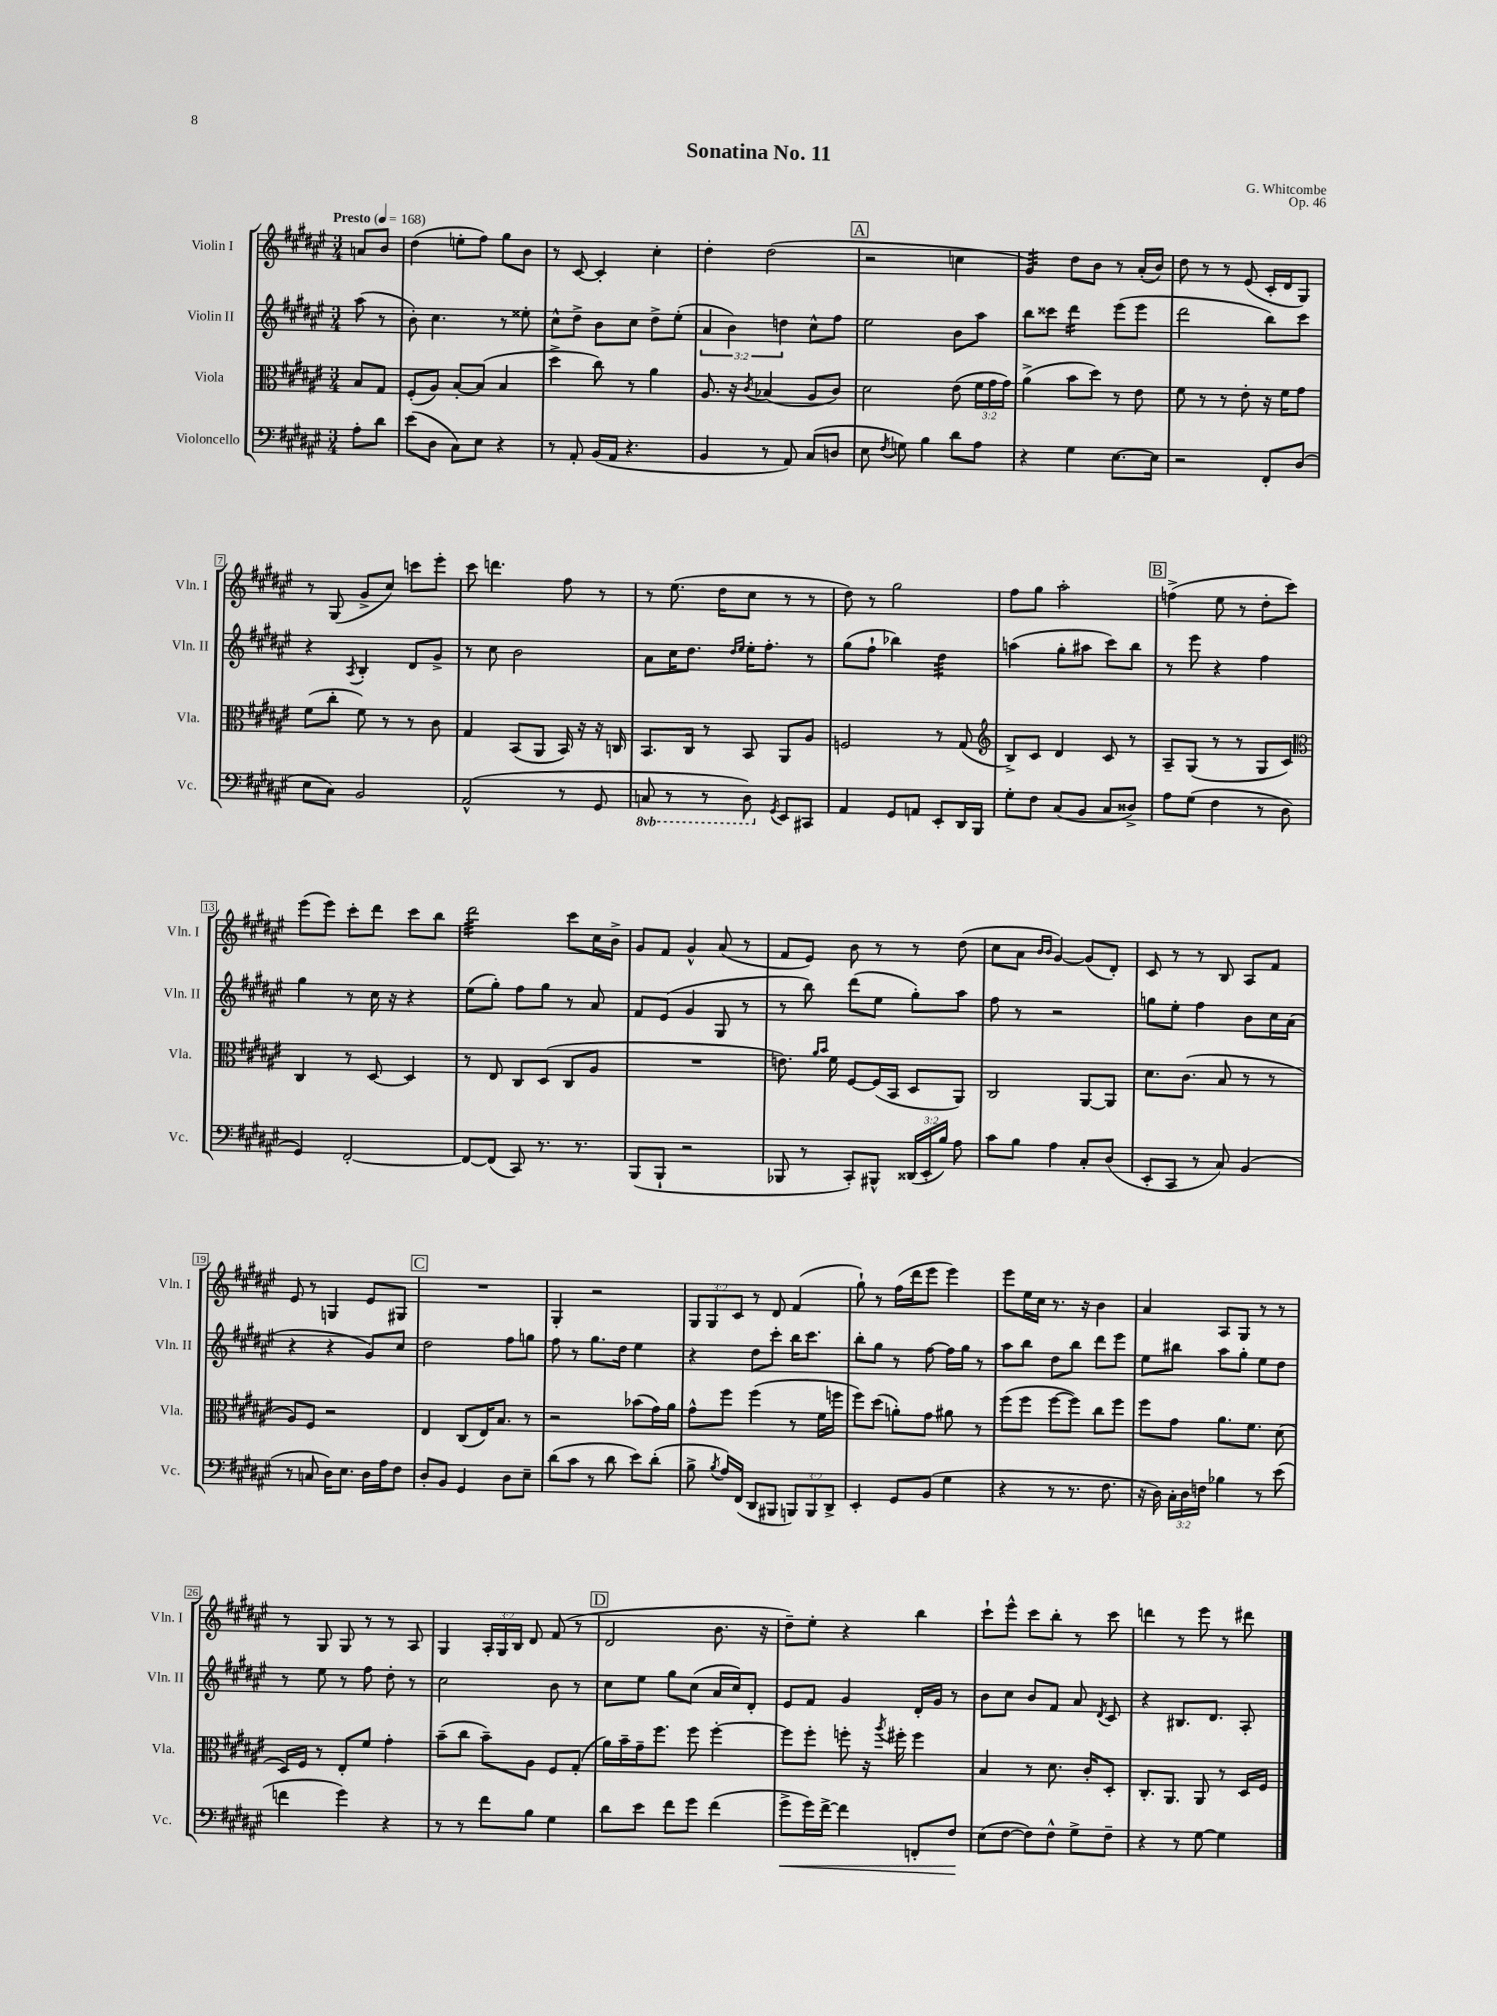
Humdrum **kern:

**kern	**kern	**kern	**kern
*staff4	*staff3	*staff2	*staff1
*clefF4	*clefC3	*clefG2	*clefG2
*k[f#c#g#d#a#e#]	*k[f#c#g#d#a#e#]	*k[f#c#g#d#a#e#]	*k[f#c#g#d#a#e#]
*M3/4	*M3/4	*M3/4	*M3/4
*MM168	*MM168	*MM168	*MM168
8A#'	8B	(8aa#	8a
8d#	8G#	8r	8b
=	=	=	=
(8e#	(8F#'	8b')	(4dd#
8D#	8A#)	4.cc#	.
8C#)	[8B'	.	8ee'
8E#	(8B]	.	8ff#)
4r	4B	8r	8gg#
.	.	8ee##'	8b
=	=	=	=
8r	4dd#^	8cc#^^	8r
8AA#'	.	8dd#^	[8c#
(16BB	8cc#)	8b	4c#']
16AA#	.	.	.
4.r	8r	8cc#	.
.	4a#	8dd#^	4cc#'
.	.	(8ee#'	.
=	=	=	=
4BB	8.A#	6a#	4dd#'
.	.	6b)	.
.	16r	.	.
.	8qc#	.	.
8r	(4B-	.	(2dd#
.	.	6dd	.
8AA#)	.	.	.
(8C#	8A#	8cc#^^	.
8D	8c#)	8ff#	.
=	=	=	=
8E#	2d#	2ee#	2r
8qF#	.	.	.
8G)	.	.	.
4B	.	.	.
8d#	(8e#	8b	4cc
8A#	24f#	8aa#	.
.	24g#	.	.
.	24g#)	.	.
=	=	=	=
4r	(4a#^	8bb	4g#)
.	.	8ccc##	.
4G#	8b	4ddd#	8dd#
.	8dd#)	.	8b
[8.E#	8r	(8eee#	8r
.	8e#	8eee#	(16a#'
16E#]	.	.	16b)
=	=	=	=
2r	8f#	2ddd#	8dd#
.	8r	.	8r
.	8r	.	8r
.	8e#'	.	(8e#
8FF#'	16r	8bb)	16c#'
.	16f#	.	16d#
(8D#	8g#	8ccc#	8G#)
=	=	=	=
8E#	(8f#	4r	8r
8C#)	8cc#'	.	(8G#
.	.	8qA#	.
2BB	8f#)	4B'	8g#^
.	8r	.	8cc#)
.	8r	8d#	8ccc
.	8c#	8g#^	8eee#'
=	=	=	=
(2AA#^^	4G#	8r	8ccc#
.	.	8cc#	4.ddd
.	(8BB	2b	.
.	8AA#	.	.
8r	16BB)	.	8ff#
.	16r	.	.
8GG#	16r	.	8r
.	16C	.	.
=	=	=	=
8CC	8.BB	8a#	8r
8r	.	16cc#	(8.ee#
.	16C#	8.dd#	.
8r	8r	.	.
.	.	.	16dd#
.	.	16qqdd#	.
.	.	16qqee#	.
8DD#)	8BB	16ee#'	8cc#
.	.	8.ff#'	.
8qGG#	.	.	.
8EE#	8AA#	.	8r
8CC#	8A#	8r	8r
=	=	=	=
4AA#	2F	(8gg#	8dd#)
.	.	8ff#`	8r
8GG#	.	4bb-)	2gg#
8AA	.	.	.
8EE#'	8r	4dd#	.
16DD#	(8G#	.	.
16BBB	.	.	.
=	=	=	=
*	*clefG2	*	*
8G#'	8B^)	(4aa	8ff#
8F#	8c#	.	8gg#
(8C#	4d#	8gg#'	2aa#'
8BB	.	8aa#	.
8C#	8c#	8ccc#)	.
8D##^)	8r	8bb	.
=	=	=	=
8A#	8A#~	8r	(4ff^
(8G#	(8G#	8eee#	.
4F#	8r	4r	8ee#
.	8r	.	8r
8r	8G#	4ff#	8dd#'
8D#	8c#)	.	8ccc#)
=	=	=	=
*	*clefC3	*	*
4GG#)	4C#	4gg#	(8eee#
.	.	.	8eee#)
[2FF#'	8r	8r	8ccc#'
.	[8D#	16cc#	8ddd#
.	.	16r	.
.	4D#]	4r	8ccc#
.	.	.	8bb
=	=	=	=
8FF#_	8r	(8ee#	2ddd#
(8FF#]	8E#	8gg#')	.
8CC#)	8C#	8ff#	.
8.r	(8D#	8gg#	.
.	8C#	8r	8ccc#
8.r	.	.	.
.	8A#	8a#	16cc#
.	.	.	16b^
=	=	=	=
(8BBB	2.r	8f#	8g#
8BBB`	.	(8e#	8f#
2r	.	4g#	4g#^^
.	.	8G#	(8a#
.	.	8r	8r
=	=	=	=
8BBB-	8.e)	8r	8f#
8r	.	8bb)	8e#)
.	16qqa#	.	.
.	16qqb	.	.
.	16f#	.	.
8CC#')	[8F#	(8ddd#	8b
8BBB#^^	(16F#]	8ee#	8r
.	16BB	.	.
(24DD##	8D#	8gg#')	8r
24EE#'	.	.	.
24B)	.	.	.
8A#	8AA#)	8aa#	(8dd#
=	=	=	=
8c#	2C#	8ff#	8cc#
8B	.	8r	8a#
.	.	.	16qqb
.	.	.	16qqb
4A#	.	2r	[4g#)
8C#'	[8AA#	.	(8g#]
(8D#	8AA#]	.	8d#')
=	=	=	=
8EE#'	8.d#	8gg	8c#
8CC#	.	8ee#'	8r
.	(8.c#	.	.
8r	.	4ff#	8r
8C#)	8B	.	8B
(4BB	8r	8b	8A#
.	8r	16cc#	8f#
.	.	(16a#	.
=	=	=	=
8r	8A#)	4r	8e#
8C	8F#	.	8r
16D#)	2r	4r	4G
8.E#	.	.	.
16D#	.	8g#)	8e#
16A#	.	.	.
8F#	.	8cc#	8G#
=	=	=	=
8D#'	4E#	2dd#	2.r
8BB	.	.	.
4GG#	(8C#	.	.
.	16E#)	.	.
.	8.B	.	.
8D#	.	8ff#	.
8E#~	8r	8gg	.
=	=	=	=
(8d#	2r	8ff#	4G#'
8c#	.	8r	.
8r	.	8.gg#	2r
8d#	.	.	.
.	.	16dd#	.
8e#)	(8b-	4ee#	.
(8d#'	16g#)	.	.
.	16a#	.	.
=	=	=	=
8B^	8g#^^	4r	12G#
.	.	.	12G#
8qB	.	.	.
16A#)	8ff#	.	.
.	.	.	12c#
(16FF#	.	.	.
8DD#	(4ff#	8dd#	8r
8BBB#	.	8ccc#'	8d#
12BBB)	8r	16bb	(4f#
.	.	8.ccc#	.
12BBB	.	.	.
.	16f#	.	.
12DD#^	.	.	.
.	16ff	.	.
=	=	=	=
4EE#'	8ff#)	8bb'	8gg#`)
.	(8dd#	8gg#	8r
8GG#	8a')	8r	(16ff#
.	.	.	16ddd#
(8BB	8g#	[8ff#	8eee#
4G#	8a#	16ff#]	4eee#)
.	.	16gg#	.
.	8r	8r	.
=	=	=	=
4r	(8ff#	8aa#	8eee#
.	8ff#	8bb	16ee#
.	.	.	16cc#
8r	[8ff#	8dd#	8.r
8.r	8ff#])	8bb	.
.	.	.	16r
.	8cc#	8ddd#	4b
8.F#	.	.	.
.	8ff#	8eee#	.
=	=	=	=
16r	8ff#	8ee#	4a#
16D#)	.	.	.
24C#'	8g#	8bb#	.
24D#	.	.	.
24F	.	.	.
4B-	8.a#	8aa#	8A#
.	.	8gg#'	8G#
.	8.f#	.	.
8r	.	8ee#	8r
(8e#	(8d#	8dd#	8r
=	=	=	=
4f	16D#)	8r	8r
.	16F#	.	.
.	8r	8ee#	8G#
4g#)	8E#'	8r	8G#
.	8f#	8ff#	8r
4r	4g#'	8dd#'	8r
.	.	8r	8A#
=	=	=	=
8r	(8b~	2cc#	4G#
8r	8cc#	.	.
8f#	8b~)	.	24A#'
.	.	.	24G#
.	.	.	24B
8B	8A#	.	8d#
4G#	8F#	8b	(8f#
.	(8G#'	8r	8r
=	=	=	=
8d#	16a#)	8cc#	2d#
.	16b~	.	.
8e#	16g#~	8ee#	.
.	8.ff#	.	.
8f#	.	8gg#	.
8g#	8ff#	(8cc#	.
(4f#	[4ff#'	16a#	8.b
.	.	16cc#)	.
.	.	8d#'	.
.	.	.	16r
=	=	=	=
8g#^	8ff#]	8e#	8dd#~)
16g#)	8ff#'	8f#	8ee#'
[16f#^	.	.	.
4f#]	8ff'	4g#	4r
.	16r	.	.
.	8qaa#	.	.
.	16ff#'	.	.
8FF'	4ff#	16d#'	4bb
.	.	16g#	.
8F#	.	8r	.
=	=	=	=
(8E#	4B	8b	8ccc#`
[8F#	.	8cc#	8eee#^^
8F#])	8r	8b	8ccc#
8F#^^	8.d#	8f#	8bb'
8G#^	.	8a#	8r
.	16c#'	.	.
.	.	8qd#	.
8F#~	8D#'	8c#	8ccc#
=	=	=	=
4r	8.C#'	4r	4ddd
.	8.AA#	.	.
8r	.	8.B#	8r
[8G#	8AA#	.	8eee#
.	.	8.d#	.
4G#]	8r	.	8r
.	16D#	8A#'	8ddd#
.	16F#	.	.
==	==	==	==
*-	*-	*-	*-
